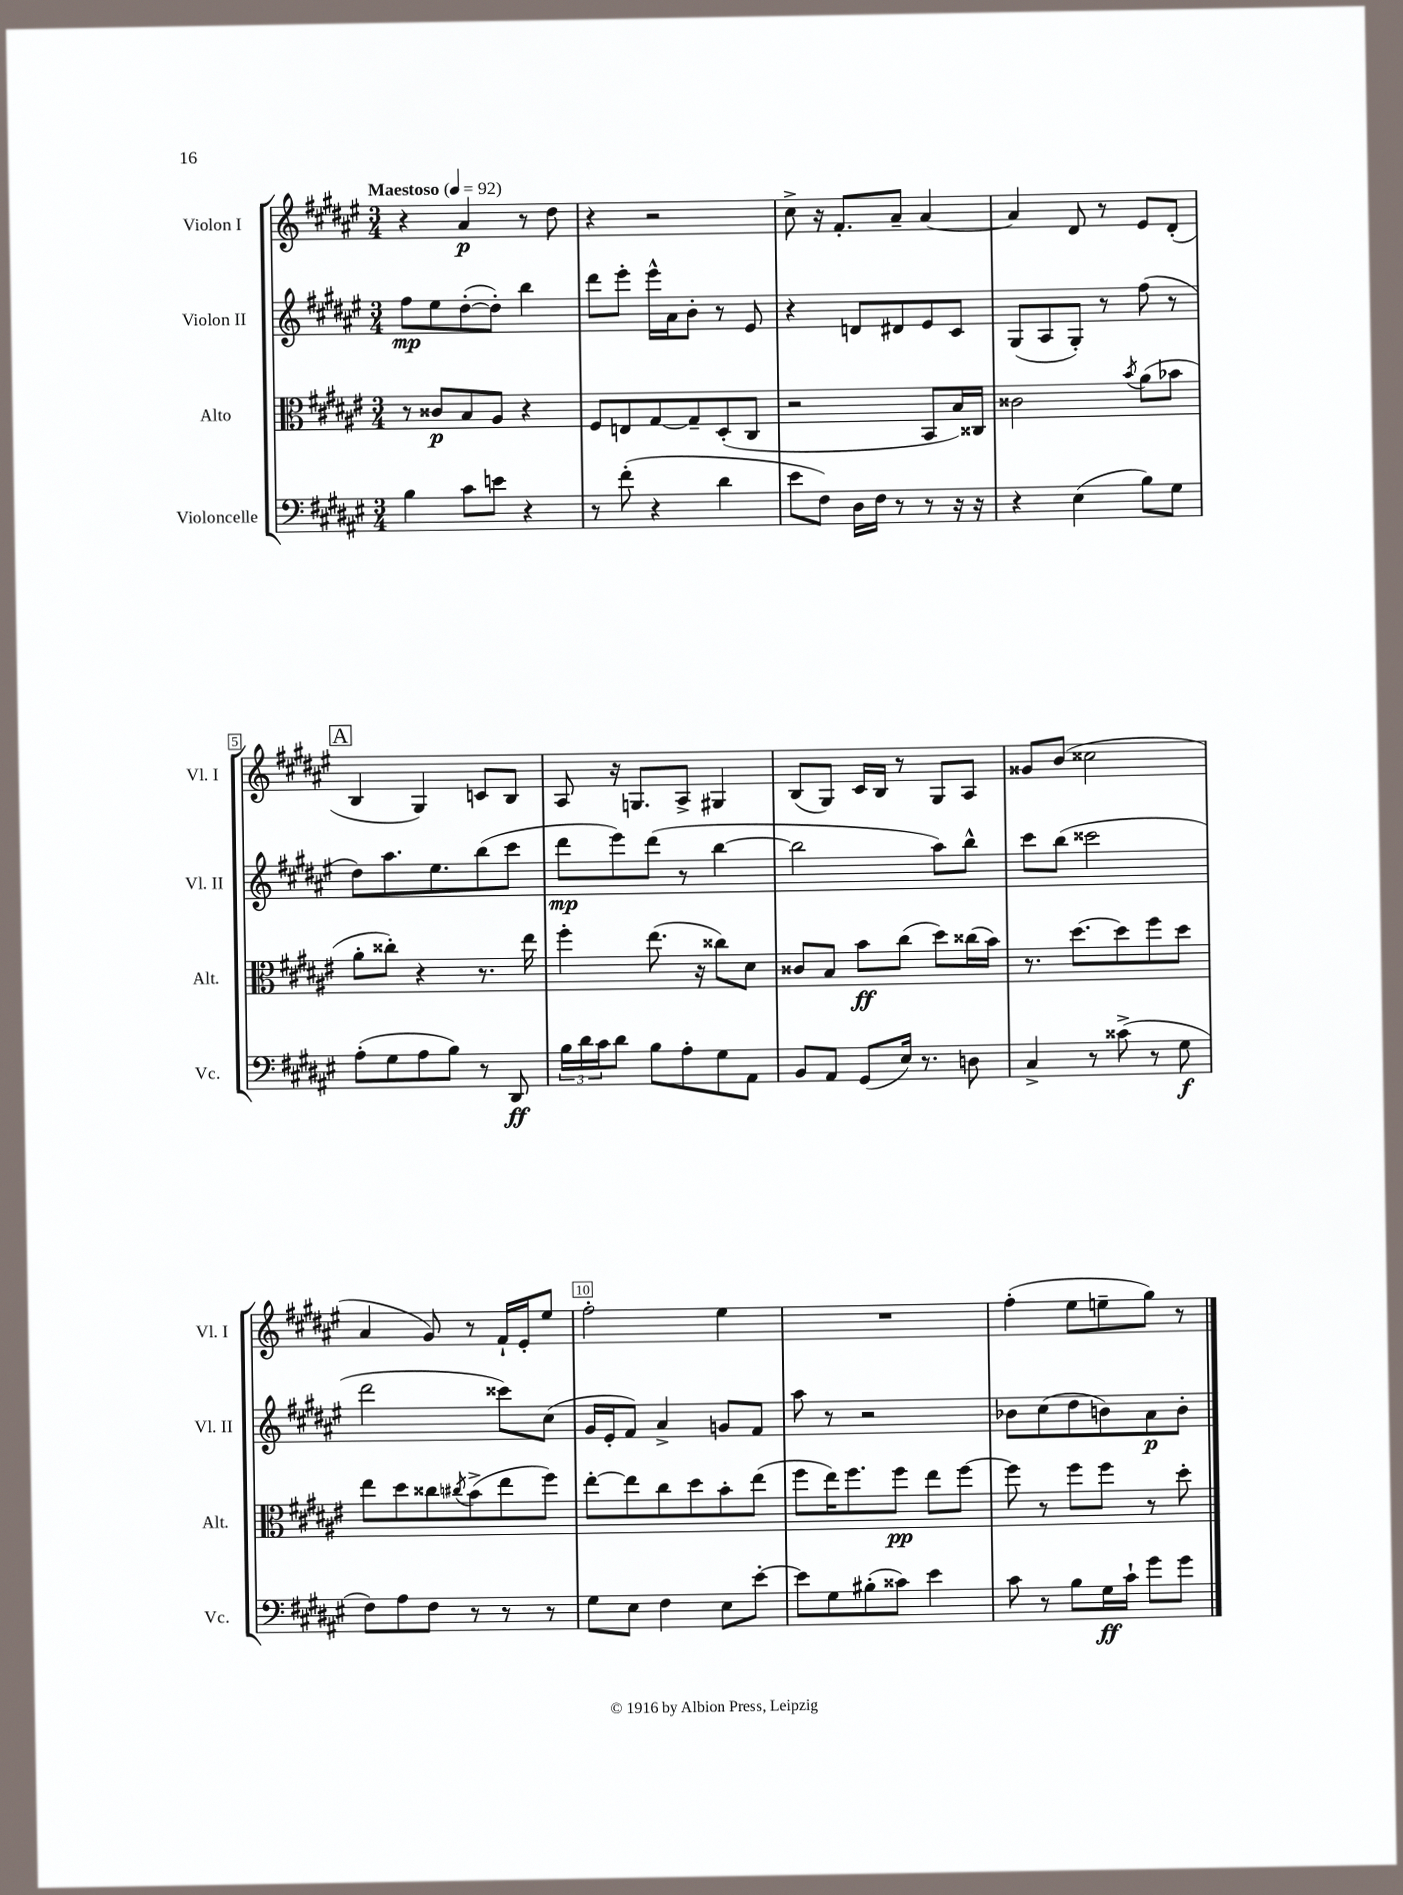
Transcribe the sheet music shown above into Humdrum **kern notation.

**kern	**kern	**kern	**kern
*staff4	*staff3	*staff2	*staff1
*clefF4	*clefC3	*clefG2	*clefG2
*k[f#c#g#d#a#e#]	*k[f#c#g#d#a#e#]	*k[f#c#g#d#a#e#]	*k[f#c#g#d#a#e#]
*M3/4	*M3/4	*M3/4	*M3/4
*MM92	*MM92	*MM92	*MM92
4B	8r	8ff#	4r
.	8c##	8ee#	.
8c#	8B	([8dd#'	4a#
8e	8A#	8dd#'])	.
4r	4r	4bb	8r
.	.	.	8dd#
=	=	=	=
8r	8F#	8ddd#	4r
(8f#'	8E	8eee#'	.
4r	[8G#	16eee#^^	2r
.	.	16a#	.
.	8G#~]	8b'	.
4d#	(8D#'	8r	.
.	8C#	8e#	.
=	=	=	=
8e#	2r	4r	8cc#^
8F#)	.	.	16r
.	.	.	8.f#'
16D#	.	8d	.
16F#	.	.	.
8r	.	8d#	8a#~
8r	8BB	8e#	[4a#
16r	16B)	8c#	.
16r	16C##	.	.
=	=	=	=
4r	2c##	(8G#	4a#]
.	.	8A#	.
(4E#	.	8G#')	8d#
.	.	8r	8r
.	8qb	.	.
8B)	(8a#	(8ff#	8e#
8G#	8b-	8r	(8d#'
=	=	=	=
(8A#'	8a#'	8dd#)	4B
8G#	8cc##')	8.aa#	.
8A#	4r	.	4G#)
.	.	8.ee#	.
8B)	.	.	.
8r	8.r	(8bb	8c
8DD#	.	8ccc#	8B
.	16ee#	.	.
=	=	=	=
24B	4ff#'	8ddd#	8A#
24d#	.	.	.
24c#	.	.	.
8d#	.	8eee#)	16r
.	.	.	8.G
8B	(8.ee#	(8ddd#	.
8A#'	.	8r	8A#^
.	16r	.	.
8G#	8cc##)	[4bb	4G#
8AA#	8d#	.	.
=	=	=	=
8BB	8c##	2bb]	(8B
8AA#	8B	.	8G#)
(8GG#	8b	.	16c#
.	.	.	16B
16E#)	(8cc#	.	8r
8.r	.	.	.
.	8dd#)	8aa#)	8G#
8D	(16cc##	8bb^^	8A#
.	16b)	.	.
=	=	=	=
4C#^	8.r	8ccc#	8g##
.	.	(8bb	(8b
.	[8.dd#	.	.
8r	.	2ccc##	2cc##
(8c##^	8dd#]	.	.
8r	8ff#	.	.
8G#	8dd#	.	.
=	=	=	=
8F#)	8ee#	2ddd#	4a#
8A#	8dd#	.	.
8F#	8cc##	.	8g#)
.	8qcc#	.	.
8r	(8b^	.	8r
8r	8ee#	8ccc##)	16f#`
.	.	.	16e#'
8r	8ff#)	(8cc#	8ee#
=	=	=	=
8G#	[8ee#'	16g#	2ff#'
.	.	16e#'	.
8E#	8ee#]	8f#)	.
4F#	8cc#	4a#^	.
.	8dd#	.	.
8E#	8b'	8g	4ee#
[8e#'	(8ee#	8f#	.
=	=	=	=
8e#]	8ff#	8aa#	2.r
8G#	16ee#)	8r	.
.	8.ff#	.	.
(8B#'	.	2r	.
8c##)	8ff#	.	.
4e#	8ee#	.	.
.	[8ff#	.	.
=	=	=	=
8c#	8ff#]	8b-	(4ff#'
8r	8r	(8cc#	.
8B	8ff#	8dd#	8ee#
16G#	8ff#	8b)	8ee~
16c#`	.	.	.
8g#	8r	8a#	8gg#)
8g#	8dd#'	8b'	8r
==	==	==	==
*-	*-	*-	*-
